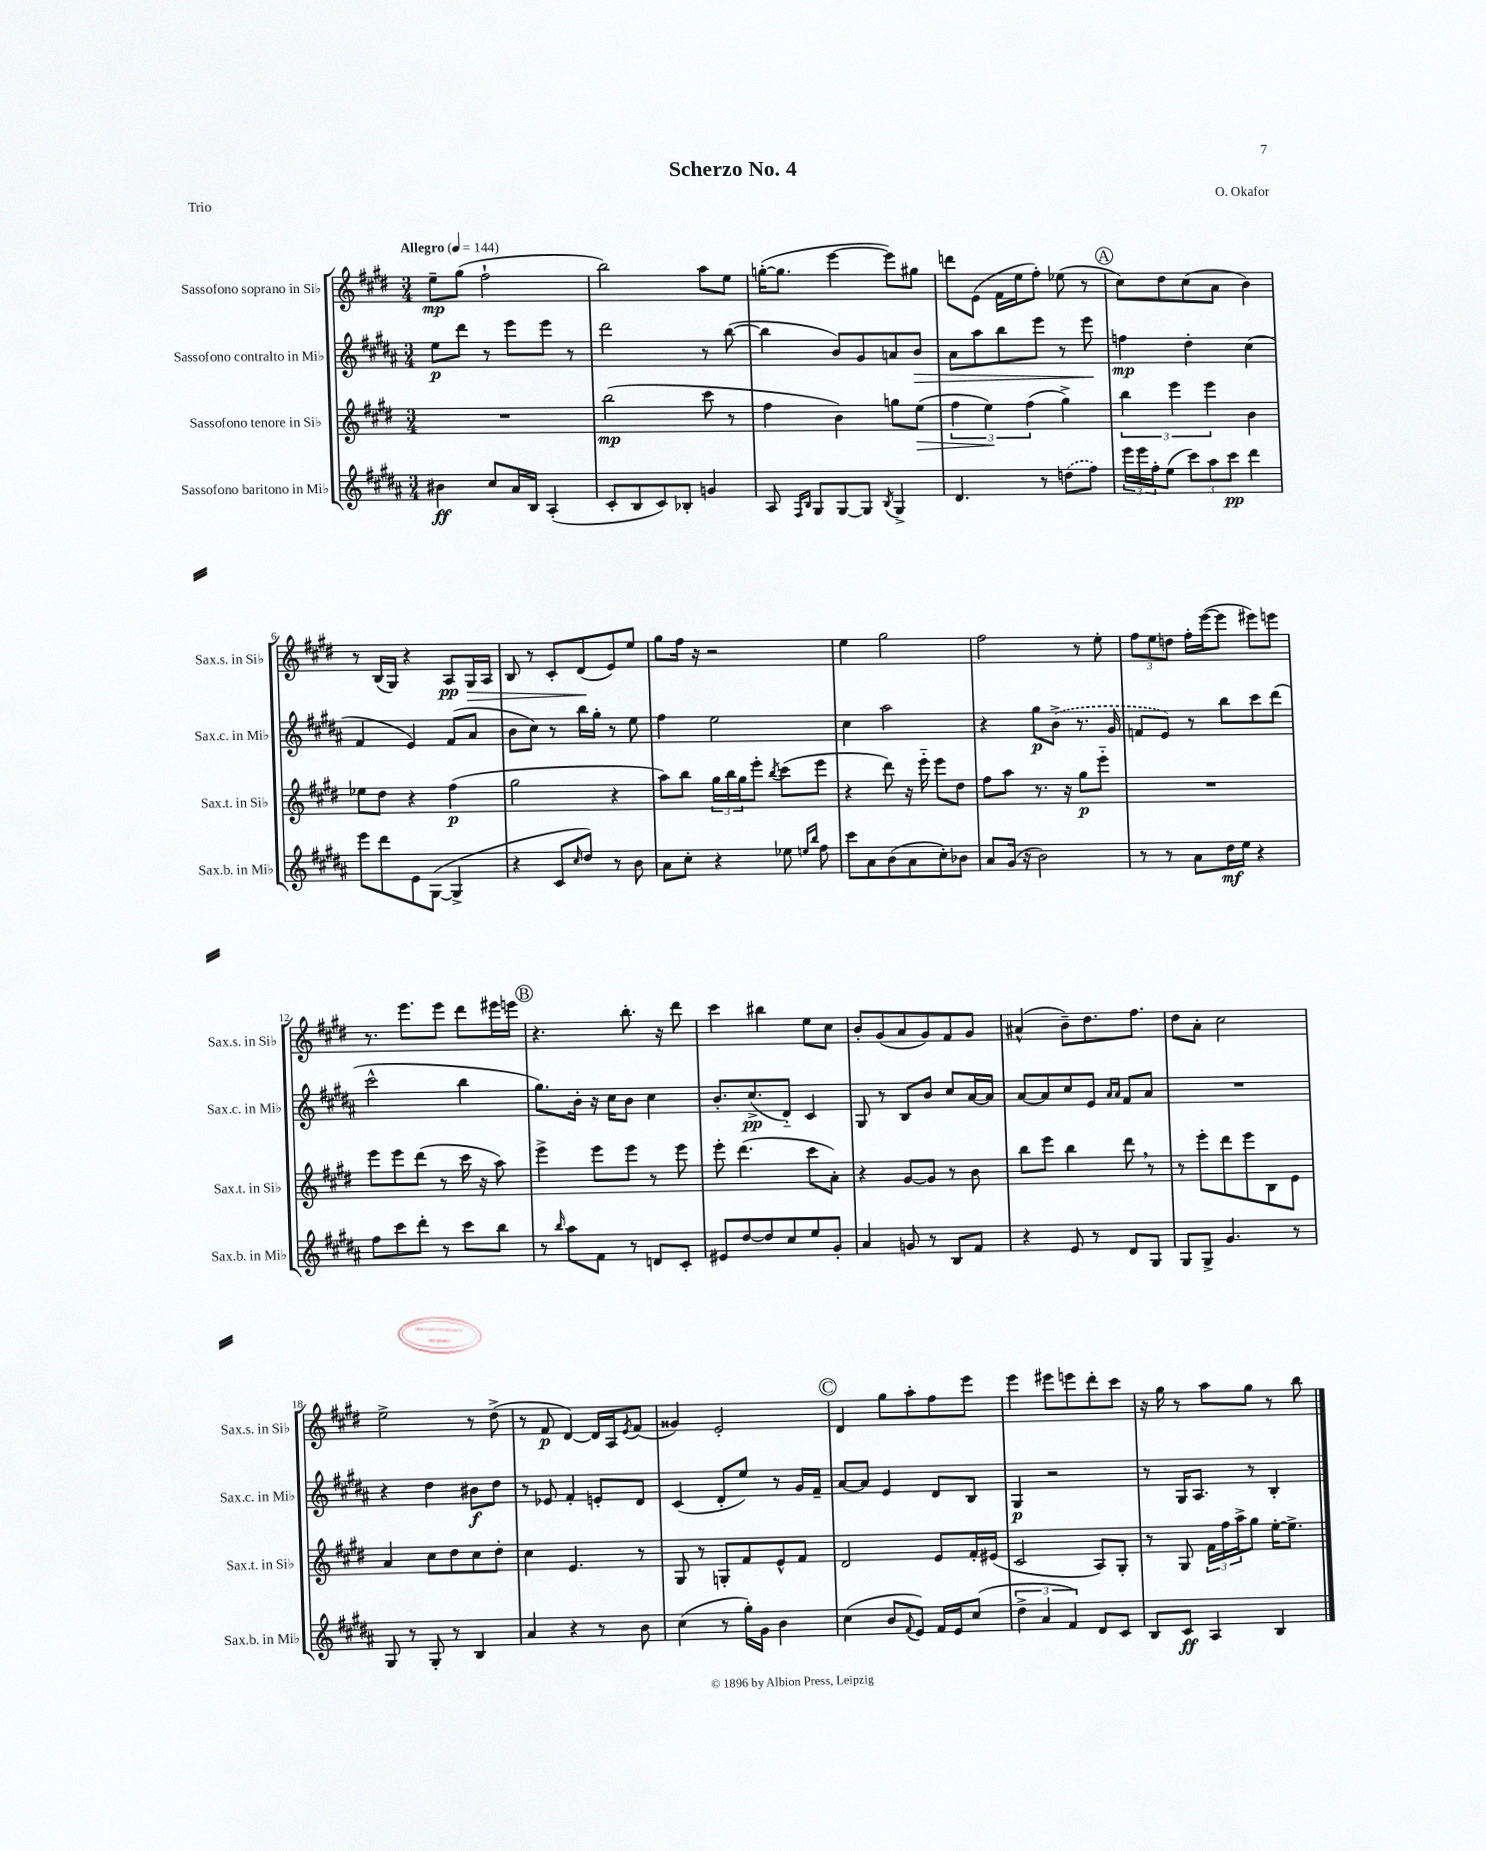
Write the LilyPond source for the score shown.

\header { title = "Scherzo No. 4" composer = "O. Okafor" piece = "Trio" }
<<
\new StaffGroup <<
\new Staff = "s0" \with { instrumentName = "Sassofono soprano in Sib" shortInstrumentName = "Sax.s. in Sib" } {
    \clef treble \key e \major \numericTimeSignature \time 3/4 \tempo "Allegro" 4 = 144
    e''8--\mp gis''8( fis''2-! |
    b''2) a''8 e''8 |
    g''16~-.( g''8. e'''4~ e'''8) gis''8 |
    d'''8 e'8( fis'16 e''16 fis''8-.) ees''8( r8 |
    \mark \markup { \circle "A" } cis''8) dis''8 cis''8( a'8 b'4) |
    r8 b16( gis16) r4 a8\pp gis16\> a16 |
    b8 r8 cis'8-. dis'8\!( e'8) e''8 |
    gis''8 fis''16 r16 r2 |
    e''4 gis''2 |
    fis''2 r8 e''8-. |
    \tuplet 3/2 { fis''8 e''8 d''8 } fis''16-. e'''16~( e'''8 eis'''8) e'''8 |
    r8. e'''8. e'''8 dis'''8 eis'''16 e'''16 |
    \mark \markup { \circle "B" } r4. b''8.-. r16 dis'''8 |
    cis'''4 bis''4 e''8 cis''8 |
    b'8-. gis'8( a'8 gis'8) fis'8 gis'8 |
    ais'4-^( b'8--) dis''8. fis''8. |
    dis''8 a'8-. cis''2 |
    e''2-> r8 dis''8->( |
    r8 fis'8\p dis'4~) dis'16 a16 \acciaccatura { e'8 } fis'8( |
    gisis'4) e'2-. |
    \mark \markup { \circle "C" } dis'4 gis''8 a''8-. fis''8 e'''8 |
    e'''4 eis'''8 e'''8 dis'''8-. cis'''8 |
    r16 gis''16 r8 a''8 gis''8 r8 b''8 \bar "|." |
}
\new Staff = "s1" \with { instrumentName = "Sassofono contralto in Mib" shortInstrumentName = "Sax.c. in Mib" } {
    \clef treble \key b \major \numericTimeSignature \time 3/4
    e''8\p dis'''8 r8 e'''8 e'''8 r8 |
    dis'''2 r8 b''8~( |
    b''4 b'8) gis'8 a'8 b'8\> |
    ais'8 ais''8 b''8 e'''8 r8 e'''8\! |
    \mark \markup { \circle "A" } f''4\mp dis''4-. cis''4( |
    fis'4 e'4) fis'8( ais'8 |
    b'8 cis''8) r8 b''16 gis''16-. r8 e''8 |
    fis''4 e''2 |
    cis''4 ais''2 |
    r4 gis''8\p \once \slurDashed b'8->( r8. gis'16 |
    f'8 e'8) r8 b''8 cis'''8 dis'''8( |
    cis'''2-^ b''4 |
    \mark \markup { \circle "B" } gis''8.) b'16-. r16 cis''16 b'8 cis''4 |
    b'8.-. cis''8.->\pp( dis'8-_) cis'4 |
    gis8 r8 b8 b'8 cis''8 ais'16~ ais'16 |
    ais'8~ ais'8 cis''8 e'8 \grace { ais'16 ais'16 } fis'8 ais'8 |
    R2. |
    r4 dis''4 bis'8\f dis''8 |
    r8 ees'8 fis'4-. e'8-. dis'8 |
    cis'4( dis'8-. e''8) r8 gis'16 fis'16-- |
    \mark \markup { \circle "C" } ais'8~ ais'8 e'4 dis'8 b8 |
    gis4\p r2 |
    r8 gis16 ais8. r8 b4-. \bar "|." |
}
\new Staff = "s2" \with { instrumentName = "Sassofono tenore in Sib" shortInstrumentName = "Sax.t. in Sib" } {
    \clef treble \key e \major \numericTimeSignature \time 3/4
    R2. |
    b''2\mp( cis'''8 r8 |
    fis''4 b'4) g''8 e''8\>( |
    \tuplet 3/2 { fis''4 e''4\!) fis''4( } gis''4->) |
    \mark \markup { \circle "A" } \tuplet 3/2 { b''4 e'''4 e'''4 } b'4 |
    ees''8 dis''8 r4 fis''4\p( |
    gis''2 r4 |
    a''8) b''8 \tuplet 3/2 { gis''16 b''16 gis''16 } e'''8-. \acciaccatura { b''8 } cis'''8( e'''8 |
    r4 dis'''8) r16 e'''16-_ e'''8 dis''8 |
    fis''8 a''8 r8. r16 gis''8\p e'''8-_ |
    R2. |
    e'''8 e'''8 dis'''8( r8 cis'''16 r16 a''8) |
    \mark \markup { \circle "B" } e'''4-> e'''8 e'''8 r8 e'''8 |
    e'''8-. dis'''4.( cis'''8 a'8-.) |
    r4 gis'8~ gis'8 r8 b'8 |
    b''8 e'''8 b''4 dis'''8 \breathe r8 |
    r8 e'''8-. dis'''8 e'''8 b8 e'8 |
    a'4 cis''8 dis''8 cis''8 dis''8-. |
    cis''4 e'4. r8 |
    gis8 r8 g8-. fis'8 e'8-^ fis'8 |
    \mark \markup { \circle "C" } dis'2 e'8 fis'16-. eis'16( |
    cis'2 a8) gis8-. |
    r8 gis8 \tuplet 3/2 { fis'16 fis''16 a''16-> } gis''8 e''16~-. e''8.-> \bar "|." |
}
\new Staff = "s3" \with { instrumentName = "Sassofono baritono in Mib" shortInstrumentName = "Sax.b. in Mib" } {
    \clef treble \key b \major \numericTimeSignature \time 3/4
    bis'4\ff cis''8 ais'16 b16 ais4-.( |
    cis'8-. b8 cis'8) bes8-. g'4 |
    ais8 \grace { fis16 b16 } gis8 gis8~ gis8 \acciaccatura { b8 } gis4-> |
    dis'4. r8 \once \slurDashed d''8( fis''8) |
    \mark \markup { \circle "A" } \tuplet 3/2 { e'''16 e'''16 fis''16-. } e''8( \tuplet 3/2 { cis'''8) ais''8 cis'''8\pp } dis'''4 |
    e'''8 dis'''8 e'8 gis8~( gis4-> |
    r4 cis'8 \grace { cis''16 } dis''8) r8 b'8 |
    ais'8 cis''8-. r4 ees''8 \grace { e''16 b''16 } fis''8 |
    cis'''8 ais'8 b'8( ais'8 cis''8-.) bes'8 |
    ais'8 gis'16( r16 b'2) |
    r8 r8 ais'8 dis''16\mf e''16 r4 |
    fis''8 cis'''8 dis'''8-. r8 cis'''8 b''8 |
    \mark \markup { \circle "B" } r8 \grace { b''16 } ais''8 fis'8 r8 d'8 cis'8-. |
    eis'8 dis''8~ dis''8 cis''8 e''8 gis'8-. |
    ais'4 g'8 r8 b8 fis'8 |
    r4 e'8 r8 dis'8 gis8 |
    gis8 gis8-> gis'4. r8 |
    gis8 r8 gis8-. r8 b4 |
    ais'4 r4 r8 b'8 |
    cis''4( r8 gis''16-.) gis'16 b'4 |
    \mark \markup { \circle "C" } cis''4( b'8 \appoggiatura { fis'8 } e'8) fis'16 e'16 cis''8( |
    \tuplet 3/2 { dis''4-> ais'4 fis'4) } dis'8 cis'8 |
    b8 cis'8\ff ais4 b4 \bar "|." |
}
>>
>>
